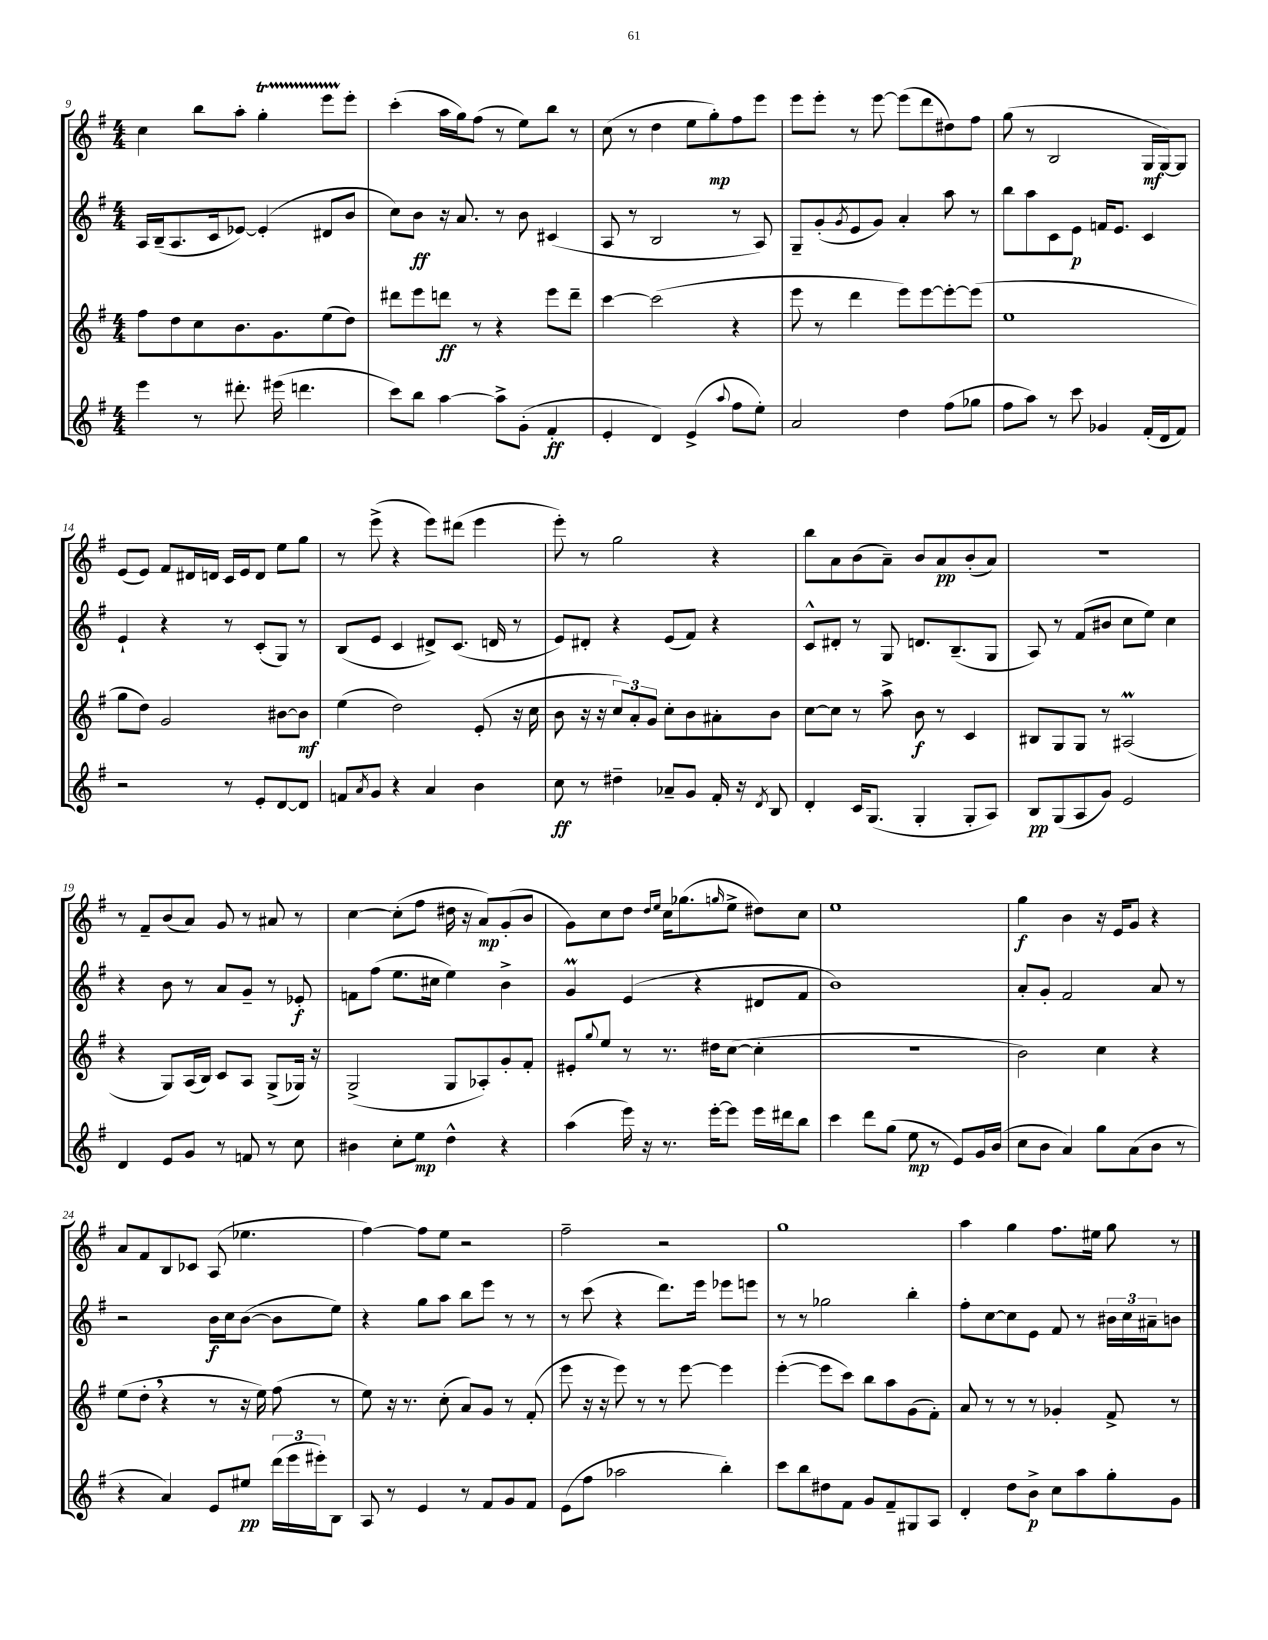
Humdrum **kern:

**kern	**kern	**kern	**kern
*staff4	*staff3	*staff2	*staff1
*clefG2	*clefG2	*clefG2	*clefG2
*k[f#]	*k[f#]	*k[f#]	*k[f#]
*M4/4	*M4/4	*M4/4	*M4/4
4eee\	8ff#\L	16A/LL	4cc\
.	.	(16B~/J	.
.	8dd\	8.A/	.
8r	8cc\	.	8bb\L
.	.	16c/k	.
8.ddd#'\	8.b\	[8e-/J)	8aa'\J
.	.	(4e-'/]	4gg'\
(16eee#\	8.g\	.	.
4.ddd\	.	.	.
.	(8ee\	8d#/L	8eee\L
.	8dd\J)	8b/J	8eee'\J
=	=	=	=
8ccc\L)	8ddd#\L	8cc\L)	(4ccc'\
8bb\J	8eee\	8b\J	.
[4aa\	8ddd\J	16r	16aa\LL
.	.	8.a/	16gg\J)
.	8r	.	(8ff#\J
8aa^\]L	4r	8r	8r
(8g'\J	.	8b\	8ee\L)
4f#'/	8eee\L	(4c#/	8bb\J
.	8ddd~\J	.	8r
=	=	=	=
4e'/	[4ccc\	8A/	(8cc\
.	.	8r	8r
4d/)	(2ccc\]	2B/	4dd\
(4e^/	.	.	8ee\L
.	.	.	8gg'\)
8qqaa/	.	.	.
8ff#\L	4r	8r	8ff#\
8ee'\J)	.	8A/)	8eee\J
=	=	=	=
2a/	8eee\	8G~/L	8eee\L
.	8r	(8g'/	8eee'\J
.	.	8qg/	.
.	4ddd\	8e/	8r
.	.	8g/J)	[8eee\
4dd\	8eee\L)	4a'/	(8eee\]L
.	[8eee\	.	8ddd\
(8ff#\L	8eee'\_	8aa\	8dd#\)
8gg-\J	(8eee\]J	8r	8ff#\J
=	=	=	=
8ff#\L	1ee	8bb\L	(8gg\
8aa\J)	.	8aa\	8r
8r	.	8c\	2B/
8ccc\	.	8e\J	.
4g-/	.	16f/LK	.
.	.	8.e/J	.
(16f#'/LL	.	4c/	16G/LL
16d/J	.	.	[16G/J)
8f#/J)	.	.	8G/]J
=	=	=	=
2r	8gg\L	4e`/	(8e/L
.	8dd\J)	.	8e/J)
.	2g/	4r	8f#/L
.	.	.	16d#/L
.	.	.	16d/JJ
8r	.	8r	16c/LL
.	.	.	16e/J
8e'/L	.	(8c'/L	8d/J
[8d/	[8b#\L	8G/J)	8ee\L
8d/]J	8b#\]J	8r	8gg\J
=	=	=	=
8f/L	(4ee\	(8B/L	8r
8qa/	.	.	.
8g/J	.	8e/J	(8eee^\
4r	2dd\)	4c/	4r
4a/	.	8d#^/L)	8eee\L)
.	.	(8.c/J	(8ddd#\J
4b\	(8e'/	.	4eee\
.	.	16d/	.
.	16r	8r	.
.	16cc\	.	.
=	=	=	=
8cc\	8b\	8e/L)	8eee'\)
8r	16r	8d#'/J	8r
.	16r	.	.
4dd#~\	12cc/L)	4r	2gg\
.	12a'/	.	.
.	12g/J	.	.
8a-~/L	8cc'\L	(8e/L	.
8g/J	8b\	8f#/J)	.
16f#'/	8a#'\	4r	4r
16r	.	.	.
8qd/	.	.	.
8B/	8b\J	.	.
=	=	=	=
4d'/	[8cc\L	8c^^/L	8bb\L
.	8cc\]J	8d#'/J	8a\
16c/LK	8r	8r	(8b\
(8.G/J	.	.	.
.	8aa^\	8G/	8a~\J)
4G'/	8b\	8.d/L	8b/L
.	8r	.	8a/
.	.	(8.B~/	.
8G'/L	4c/	.	(8b'/
8A/J)	.	8G/J	8a/J)
=	=	=	=
8B/L	8B#/L	8A/)	1r
(8G/	8G/	8r	.
8A/	8G/J	(8f#/L	.
8g/J)	8r	8b#/J	.
2e/	(2A#/	8cc\L	.
.	.	8ee\J)	.
.	.	4cc\	.
=	=	=	=
4d/	4r	4r	8r
.	.	.	8f#~/L
8e/L	8G/L)	8b\	(8b/
8g/J	(16A/L	8r	8a/J)
.	16B/JJ)	.	.
8r	8c/L	8a/L	8g/
8f/	8A/J	8g~/J	8r
8r	(8G^/L	8r	8a#/
8cc\	16G-/Jk)	8e-'/	8r
.	16r	.	.
=	=	=	=
4b#\	(2G^/	8f\L	[4cc\
.	.	(8ff#\J	.
8cc'\L	.	8.ee\L	(8cc'\]L
8ee\J	.	.	8ff#\J
.	.	16cc#\Jk	.
4dd^^\	8G/L	4ee\)	16dd#\
.	.	.	16r
.	8A-'/)	.	8a/L)
4r	8g'/	4b^\	(8g'/
.	8f#'/J	.	8b/J
=	=	=	=
(4aa\	8e#'/L	4g/	8g\L)
.	8qqgg/	.	.
.	8ee/J	.	8cc\
16eee\)	8r	(4e/	8dd\J
16r	.	.	.
.	.	.	16qqdd/LL
.	.	.	16qqee/JJ
8.r	8.r	.	16cc\LK
.	.	.	(8.gg-\
.	.	4r	.
[16eee'\LK	16dd#\LK	.	.
.	.	.	16qqgg/
8eee\]J	([8cc\J	.	8ee^\J
16eee\LL	4cc'\]	8d#/L	8dd#\L)
16ddd#\J	.	.	.
8bb\J	.	8f#/J	8cc\J
=	=	=	=
4ccc\	1r	1b)	1ee
8ddd\L	.	.	.
(8gg\J	.	.	.
8ee\	.	.	.
8r	.	.	.
8e/L)	.	.	.
16g/L	.	.	.
(16b/JJ	.	.	.
=	=	=	=
8cc\L	2b\)	8a'/L	4gg\
8b\J	.	8g'/J	.
4a/)	.	2f#/	4b\
8gg\L	4cc\	.	16r
.	.	.	16e/LK
(8a\	.	.	8g/J
8b\J	4r	8a/	4r
8r	.	8r	.
=	=	=	=
4r	(8ee\L	2r	8a/L
.	8dd'\J	.	8f#/
4a/)	4r	.	8B/
.	.	.	8c-/J
8e/L	8r	16b\LL	(8A/
.	.	16cc\J	.
8ee#/J	16r	([8b\J	4.ee-\
.	16ee\)	.	.
(24ddd\LL	(8ff#\	8b\]L	.
24eee\	.	.	.
24eee#'\J)	.	.	.
8B\J	8r	8ee\J)	.
=	=	=	=
8A/	8ee\)	4r	[4ff#\)
8r	16r	.	.
.	8.r	.	.
4e/	.	8gg\L	8ff#\]L
.	(8cc'\	8aa\J	8ee\J
8r	8a/L)	8bb\L	2r
8f#/L	8g/J	8eee\J	.
8g/	8r	8r	.
8f#/J	(8f#'/	8r	.
=	=	=	=
(8e\L	8eee\	8r	2ff#~\
8ff#\J	16r	(8ccc\	.
.	16r	.	.
2aa-\	8eee\)	4r	.
.	8r	.	.
.	8r	8.ddd\L)	2r
.	[8eee\	.	.
.	.	16eee\Jk	.
4bb'\)	4eee\]	8eee-\L	.
.	.	8eee\J	.
=	=	=	=
8ccc\L	([4eee'\	8r	1gg
8bb\	.	8r	.
8dd#\	8eee\]L	2gg-\	.
8f#\J	8ccc\J)	.	.
8g/L	8bb\L	.	.
8f#~/	8aa\	.	.
8G#/	(8g\	4bb'\	.
8A/J	8f#'\J)	.	.
=	=	=	=
4d'/	8a/	8ff#'\L	4aa\
.	8r	[8cc\	.
8dd\L	8r	8cc\]	4gg\
8b^\J	8r	8e\J	.
8cc\L	4g-'/	8f#/	8.ff#\L
8aa\	.	8r	.
.	.	.	16ee#\Jk
8gg'\	8f#^/	24b#\LL	8gg\
.	.	24cc\	.
.	.	24a#~\J	.
8g\J	8r	8b\J	8r
==	==	==	==
*-	*-	*-	*-
